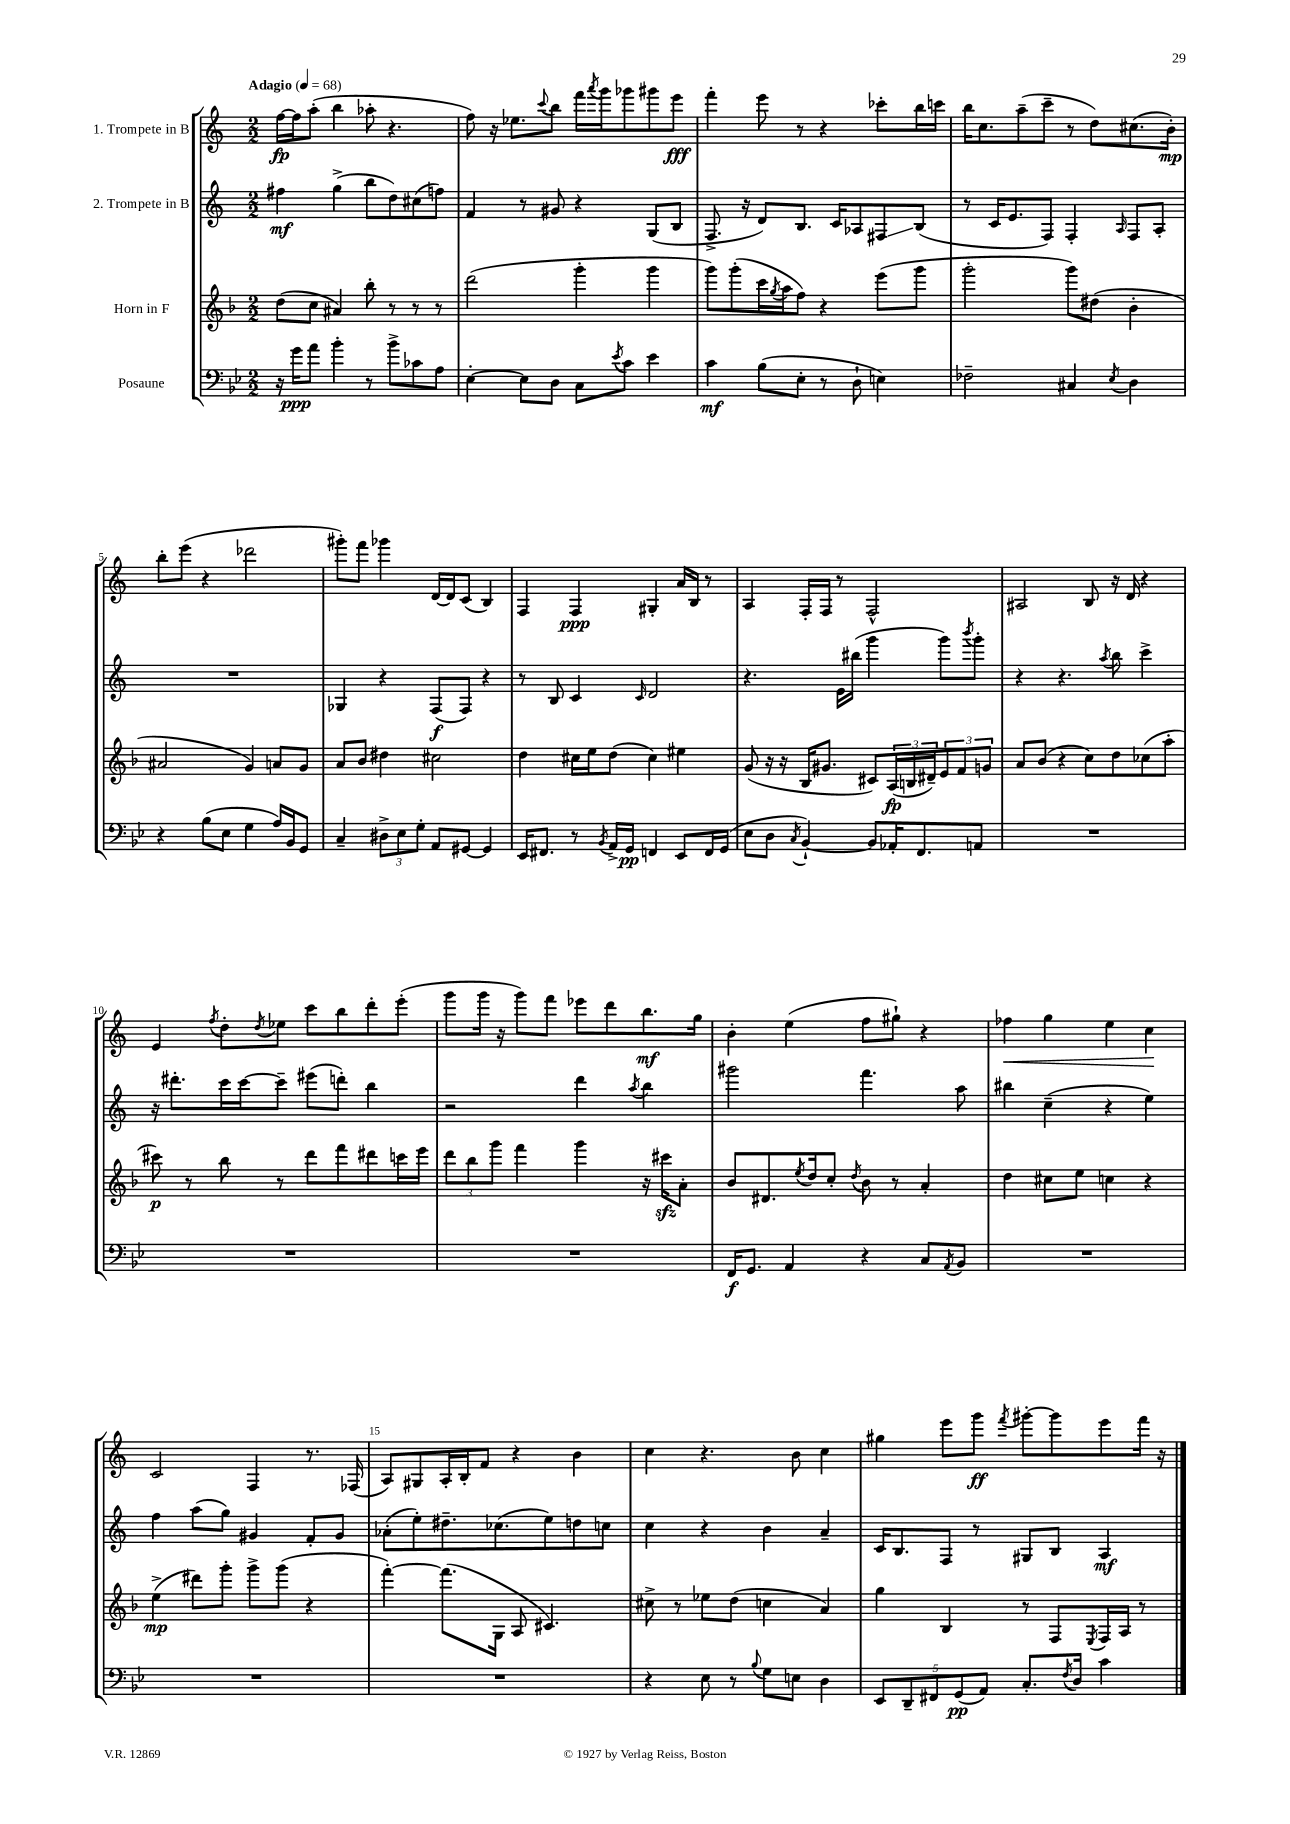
<<
\new StaffGroup <<
\new Staff = "s0" \with { instrumentName = "1. Trompete in B" } {
    \clef treble \key c \major \numericTimeSignature \time 2/2 \tempo "Adagio" 4 = 68
    f''16~\fp f''16 a''8-.( b''4 aes''8-. r4. |
    f''8) r16 ees''8. \appoggiatura { c'''8 } b''8 f'''16 \acciaccatura { a'''8 } g'''16 ges'''8 gis'''8 e'''8\fff |
    f'''4-. e'''8 r8 r4 ces'''8-. b''16 c'''16 |
    b''16 c''8. a''8--( c'''8-- r8 d''8) cis''8.( b'16-.\mp) |
    b''8-. e'''8( r4 des'''2 |
    gis'''8-.) f'''8 ges'''4 d'16~ d'16 c'8( b4) |
    f4 f4\ppp gis4-. a'16 b16 r8 |
    a4 f16-. f16 r8 f2-^ |
    ais2 b8 r16 d'16 r4 |
    e'4 \acciaccatura { f''8 } d''8-. \acciaccatura { d''8 } ees''8 c'''8 b''8 d'''8-. e'''8-.( |
    g'''8 g'''16 r16 g'''8) f'''8 ees'''8 d'''8 b''8.\mf g''16 |
    b'4-. e''4( f''8 gis''8-!) r4 |
    fes''4\< g''4 e''4 c''4\! |
    c'2 f4 r8. fes16( |
    a8) gis8 a16-. b16-. f'8 r4 b'4 |
    c''4 r4. b'8 c''4 |
    gis''4 e'''8 g'''8\ff \acciaccatura { f'''8 } gis'''8~-. gis'''8 e'''8 f'''16 r16 \bar "|." |
}
\new Staff = "s1" \with { instrumentName = "2. Trompete in B" } {
    \clef treble \key c \major \numericTimeSignature \time 2/2
    fis''4\mf g''4->( b''8 d''8) cis''8( f''8) |
    f'4 r8 gis'8 r4 g8( b8 |
    f8.-> r16 d'8) b8. c'16 aes8 fis8\glissando b8( |
    r8 c'16 e'8. f8) f4-. \grace { a16 } f8 a8-. |
    R1 |
    ges4 r4 f8\f( f8) r4 |
    r8 b8 c'4 \grace { c'16 } d'2 |
    r4. e'16 bis''16( g'''4 g'''8) \acciaccatura { b'''8 } g'''8-. |
    r4 r4. \acciaccatura { a''8 } b''8 c'''4-> |
    r16 dis'''8.-. c'''16 c'''16~ c'''8-- eis'''8( d'''8-.) b''4 |
    r2 d'''4 \acciaccatura { a''8 } b''4 |
    gis'''2 f'''4. a''8 |
    bis''4 c''4--( r4 e''4) |
    f''4 a''8( g''8) gis'4 f'8-. gis'8 |
    aes'8-.( e''8-.) dis''8.-- ces''8.( e''8) d''8 c''8 |
    c''4 r4 b'4 a'4-- |
    c'16 b8. f8 r8 gis8 b8 a4\mf \bar "|." |
}
\new Staff = "s2" \with { instrumentName = "Horn in F" } {
    \clef treble \key f \major \numericTimeSignature \time 2/2
    d''8( c''8 ais'4) bes''8-. r8 r8 r8 |
    d'''2( g'''4-. g'''4 |
    g'''8) g'''8-.( c'''16 \acciaccatura { g''8 } a''16 f''8) r4 e'''8( g'''8 |
    g'''2-. g'''8) dis''8( bes'4-. |
    ais'2 g'4) a'8 g'8 |
    a'8 bes'8 dis''4 cis''2 |
    d''4 cis''16 e''16 d''8( cis''4) eis''4 |
    g'8( r16 r16 bes16 gis'8. cis'8) \tuplet 3/2 { a16\fp( b16 dis'16--) } \tuplet 3/2 { e'8 f'8 g'8 } |
    a'8 bes'8( r4 c''8) d''8 ces''8( a''8-. |
    cis'''8\p) r8 bes''8 r8 d'''8 f'''8 dis'''8 c'''16 e'''16 |
    \tuplet 3/2 { d'''8 bes''8 g'''8 } f'''4 g'''4 r16 cis'''16\sfz a'8-. |
    bes'8 dis'8. \acciaccatura { e''8 } d''16 c''8-. \acciaccatura { d''8 } bes'8 r8 a'4-. |
    d''4 cis''8 e''8 c''4 r4 |
    e''4->\mp( dis'''8) g'''8-. g'''8-> g'''8( r4 |
    f'''4~-.) f'''8.( g16 a8 cis'4.) |
    cis''8-> r8 ees''8 d''8( c''4 a'4) |
    g''4 bes4 r8 f8 \acciaccatura { e8 } f16 a16 r8 \bar "|." |
}
\new Staff = "s3" \with { instrumentName = "Posaune" } {
    \clef bass \key bes \major \numericTimeSignature \time 2/2
    r16 g'16\ppp a'8 bes'4-. r8 bes'8-> ces'8 a8 |
    ees4~-. ees8 d8 c8 \acciaccatura { ees'8 } c'8 ees'4 |
    c'4\mf bes8( ees8-. r8 d8-! e4) |
    fes2-- cis4 \acciaccatura { ees8 } d4 |
    r4 bes8( ees8 g4 a16) bes,16 g,8 |
    c4-- \tuplet 3/2 { dis8-> ees8 g8-. } a,8 gis,8~ gis,4 |
    ees,16 fis,8. r8 \acciaccatura { bes,8 } a,16-> g,16\pp f,4 ees,8 f,16 g,16( |
    ees8 d8 \acciaccatura { c8 } bes,4~-!) bes,8 aes,16-. f,8. a,8 |
    R1 |
    R1 |
    R1 |
    f,16\f g,8. a,4 r4 c8 \acciaccatura { a,8 } bes,8 |
    R1 |
    R1 |
    R1 |
    r4 ees8 r8 \appoggiatura { bes8 } g8 e8 d4 |
    \tuplet 5/4 { ees,8 d,8-- fis,8 g,8\pp( a,8) } c8.-. \acciaccatura { f8 } d16 c'4 \bar "|." |
}
>>
>>
\layout { \context { \Score \override BarNumber.break-visibility = ##(#f #t #t) barNumberVisibility = #(every-nth-bar-number-visible 5) } }
